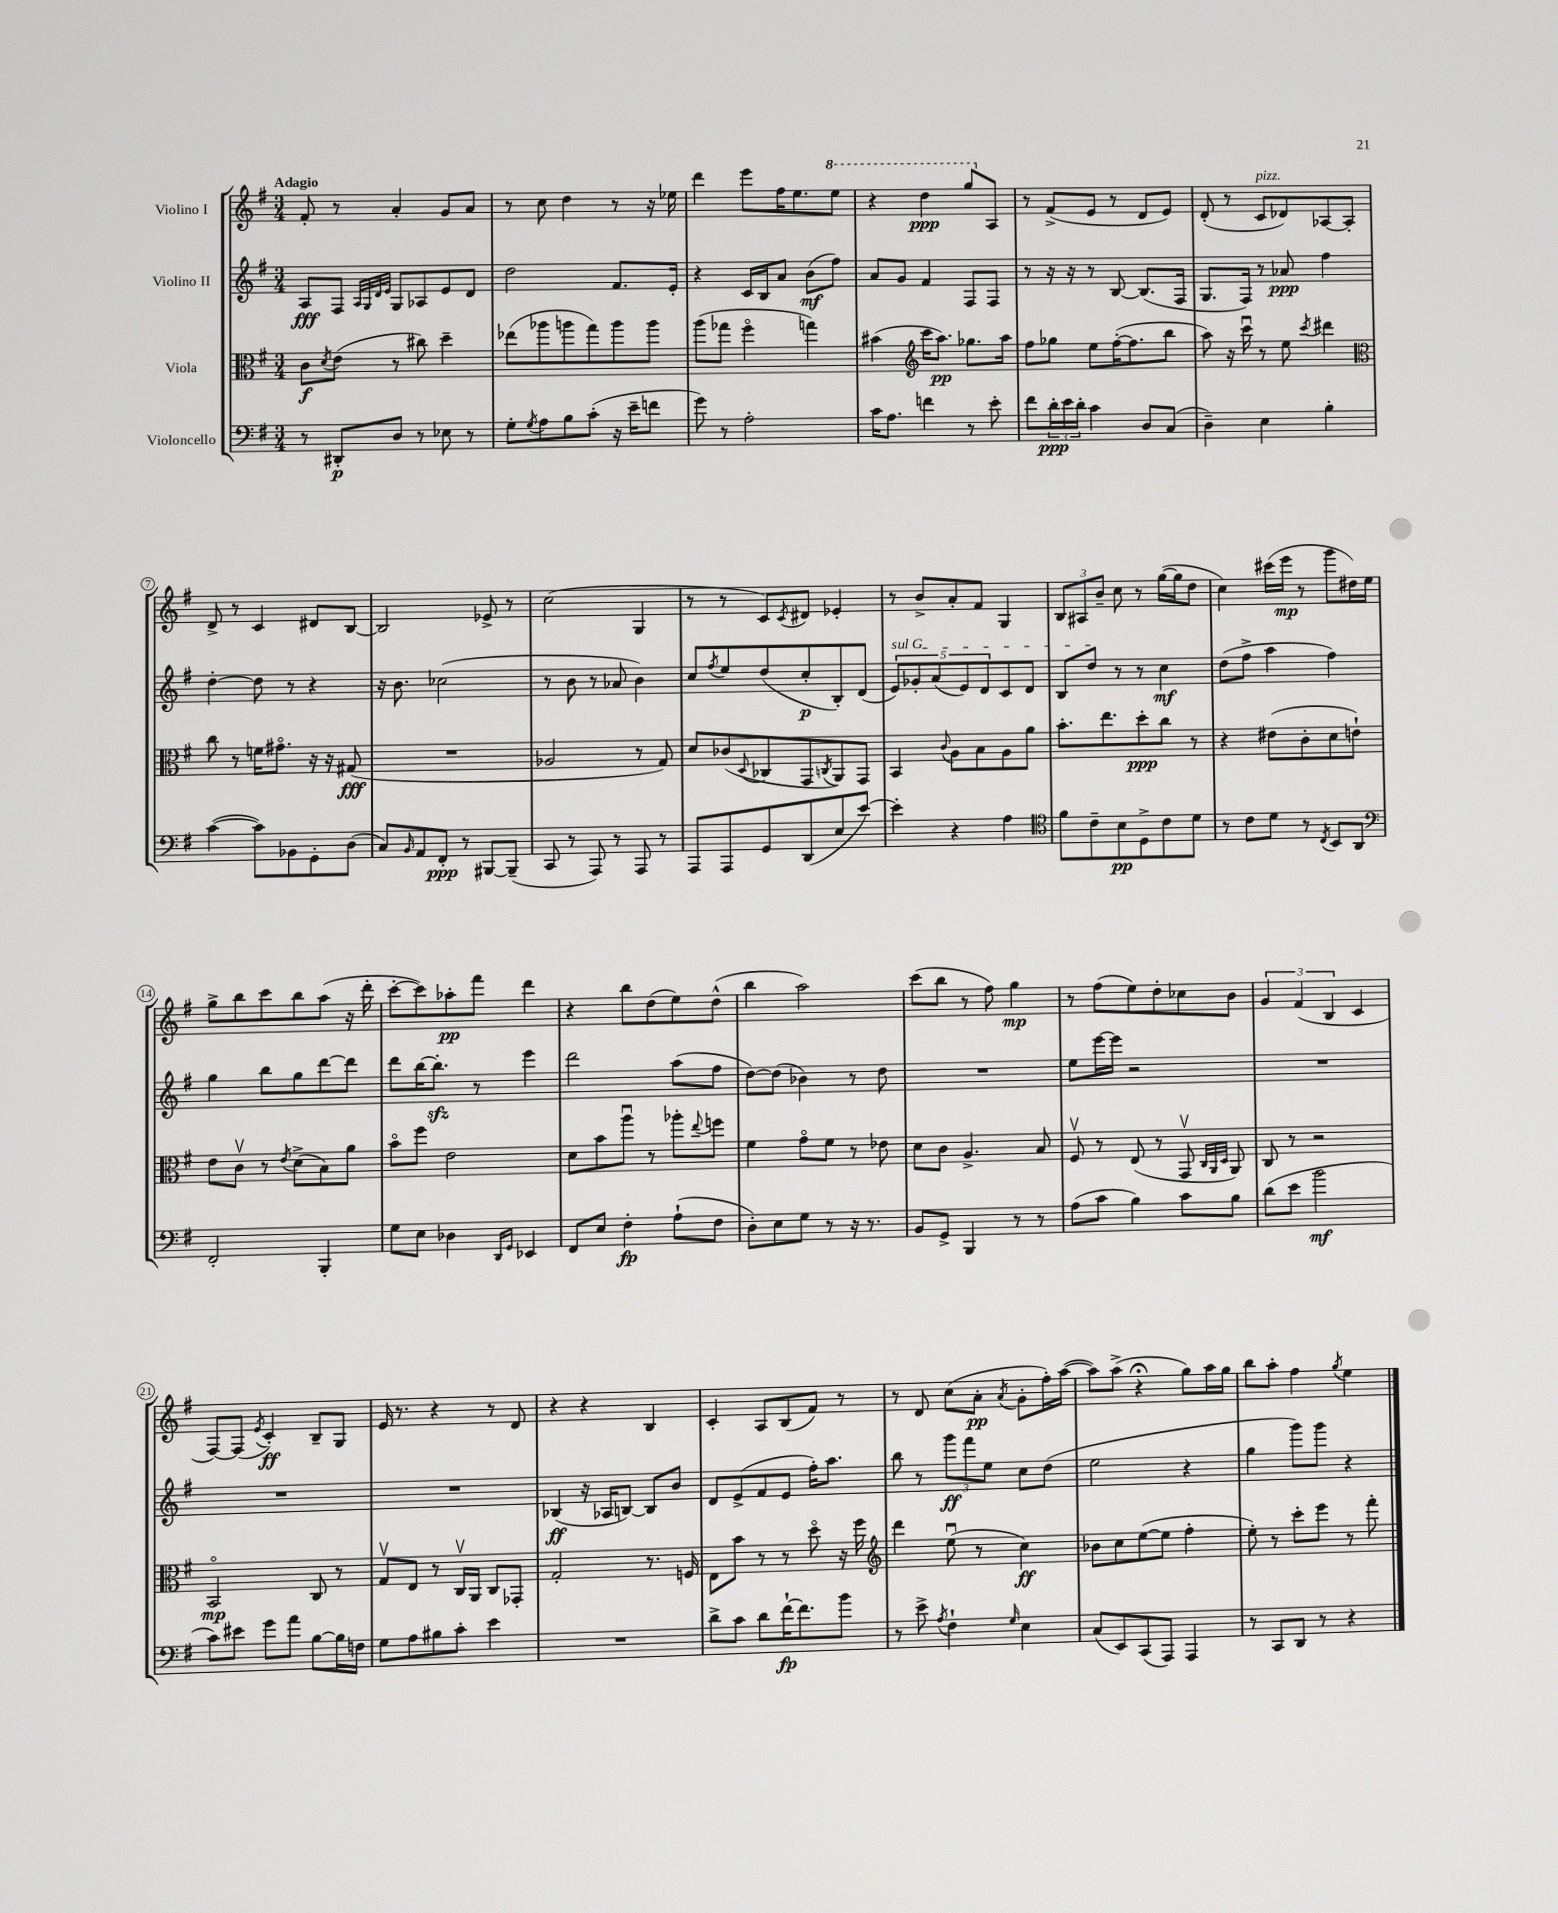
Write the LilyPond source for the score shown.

<<
\new StaffGroup <<
\new Staff = "s0" \with { instrumentName = "Violino I" } {
    \clef treble \key g \major \numericTimeSignature \time 3/4 \tempo "Adagio"
    fis'8-. r8 a'4-. g'8 a'8 |
    r8 c''8 d''4 r8 r16 ees''16 |
    d'''4 e'''8 fis''16 e''8. \ottava #1 e'''8 |
    r4 d'''4\ppp g'''8 \ottava #0 a8 |
    r8 fis'8->( e'8 r8 d'8 e'8) |
    d'8-.( r8 c'8^\markup { \italic "pizz." } des'8) aes8~ aes8-. |
    d'8-> r8 c'4 dis'8 b8~ |
    b2 ees'8-> r8 |
    c''2( g4 |
    r8 r8 c'8) \acciaccatura { c'8 } dis'8 ees'4-. |
    r8 b'8-> a'8-. fis'8 g4 |
    \tuplet 3/2 { b8 ais8 b'8-- } c''8 r8 g''16~( g''16 d''8 |
    c''4) cis'''16( e'''16\mp r8 g'''8 dis''16) e''16 |
    g''8-> b''8 c'''8 b''8 a''8( r16 d'''16-. |
    c'''8~-. c'''8) aes''8-.\pp fis'''8 d'''4 |
    r4 b''8 d''8( e''8) d''8-^( |
    b''4 a''2) |
    c'''8( b''8 r8 fis''8) g''4\mp |
    r8 fis''8( e''8) d''8-. ces''8 b'8 |
    \tuplet 3/2 { g'4 fis'4( b4 } c'4 |
    fis8~) fis8( \acciaccatura { e'8 } c'4-.\ff) b8-- g8 |
    e'16 r8. r4 r8 d'8 |
    r4 r4 b4 |
    c'4-. a8 b8( fis'8) r8 |
    r8 d'8 c''8( a'8-.\pp \acciaccatura { a'8 } g'8-. fis''16-.) a''16~( |
    a''8) a''8->( r4\fermata g''8) a''16 g''16 |
    b''8 a''8-. fis''4 \acciaccatura { g''8 } e''4 \bar "|." |
}
\new Staff = "s1" \with { instrumentName = "Violino II" } {
    \clef treble \key g \major \numericTimeSignature \time 3/4
    a8\fff fis8 \grace { a32 g32 d'32 e'32 } g8 aes8 e'8 d'8 |
    d''2 fis'8. e'16-. |
    r4 c'16 b16 a'8 b'8\mf( fis''8) |
    a'8 g'8 fis'4 fis8 fis8 |
    r8 r16 r16 r8 b8~ b8.( fis16 |
    g8. fis16) r8 aes'8\ppp fis''4 |
    d''4~-. d''8 r8 r4 |
    r16 b'8. ces''2( |
    r8 b'8 r8 aes'8 b'4) |
    c''8 \acciaccatura { fis''8 } e''8 d''8( c''8-.\p b8-.) d'8( |
    \tuplet 5/4 { \once \override TextSpanner.bound-details.left.text = \markup { \italic "sul G" } e'8\startTextSpan) ges'8-. a'8( e'8) d'8 } c'8 d'8 |
    b8 d''8\stopTextSpan r8 r8 c''4\mf |
    d''8( fis''8-> a''4 fis''4) |
    g''4 b''8 g''8 d'''8~ d'''8 |
    d'''8 b''16~ b''8.-.\sfz r8 e'''4 |
    d'''2 a''8( fis''8 |
    d''8~) d''8( bes'4) r8 d''8 |
    R2. |
    e''8 e'''16~ e'''16 r2 |
    R2. |
    R2. |
    R2. |
    bes4\ff( r16 aes16 b8~) b8 b'8 |
    d'8 e'8->( fis'8 e'8 fis''16-.) a''8. |
    b''8 r8 \tuplet 3/2 { g'''8\ff fis'''8 e''8 } c''8 d''8( |
    e''2 r4 |
    g''4 g'''8) g'''8 r4 \bar "|." |
}
\new Staff = "s2" \with { instrumentName = "Viola" } {
    \clef alto \key g \major \numericTimeSignature \time 3/4
    c'8\f \acciaccatura { d'8 } e'8( r8 cis''8) d''4-- |
    ees''8( aes''8 a''8 g''8) a''8 a''8 |
    a''8( ges''8 fis''4\flageolet g''4) |
    bis'4( \clef treble c'''16 a''8.\pp) ges''8. a''16 |
    fis''8 ges''8 e''8 fis''16~-.( fis''8. b''8 |
    a''8) r16 c'''16\downbow r8 e''8 \acciaccatura { c'''8 } dis'''4 |
    \clef alto c''8 r8 f'16 gis'8.\flageolet r16 r16 gis8\fff( |
    R2. |
    aes2 r8 g8) |
    d'8 ces'8( \appoggiatura { d8 } ces8 g,8 \acciaccatura { c8 } a,8) g,8 |
    b,4 \appoggiatura { c'8 } a8 b8 a8 a'8 |
    b'8.-. e''8. d''8-.\ppp c''8 r8 |
    r4 eis'8( c'8-. d'8 e'8-!) |
    e'8 c'8\upbow r8 \acciaccatura { e'8 } d'8->( b8) a'8 |
    b'8\flageolet fis''8 e'2 |
    d'8 b'8 a''8\downbow r8 aes''8-. \appoggiatura { e''8 } f''8 |
    fis'4 g'8\flageolet fis'8 r8 ees'8 |
    d'8 c'8 a4.-> b8 |
    fis8\upbow r8 e8( r8 g,8\upbow \grace { c32 a,32 d32 } a,8) |
    c8 r8 r2 |
    b,2\flageolet\mp c8 r8 |
    g8\upbow e8 r8 c16\upbow a,16 c8 ges,8-. |
    g2-. r8. f16 |
    e8 b'8 r8 r8 d''8\flageolet r16 fis''16 |
    \clef treble d'''4 e''8\downbow( r8 c''4\ff) |
    bes'8 c''8 e''8~( e''8 fis''4-. |
    e''8-.) r8 c'''8-. e'''8 r8 fis'''8-. \bar "|." |
}
\new Staff = "s3" \with { instrumentName = "Violoncello" } {
    \clef bass \key g \major \numericTimeSignature \time 3/4
    r8 dis,8-.\p d8 r8 ees8 r8 |
    g8-. \acciaccatura { g8 } a8 b8 c'8-.( r16 e'16-- f'8 |
    g'8) r8 a2-. |
    c'16 a8. f'4 r8 e'8-. |
    fis'8 \tuplet 3/2 { d'16-.\ppp e'16 d'16-. } c'4 d8 c8( |
    d4--) e4 b4-. |
    c'4~( c'8) bes,8 g,8-. d8( |
    c8) \grace { b,16 } a,8 fis,8-.\ppp r8 bis,,8~ bis,,8--( |
    c,8 r8 a,,8) r8 a,,8 r8 |
    a,,8 a,,8 g,8 d,8( e8 e'8~) |
    e'4-. r4 a4 |
    \clef tenor fis'8 c'8-- b8\pp d8-> c'8 d'8 |
    r8 c'8 d'8 r8 \acciaccatura { c8 } b,8 a,8 |
    \clef bass fis,2-. b,,4-. |
    g8 e8 des4 \grace { d,16 g,16 } ees,4 |
    fis,8 e8 fis4-.\fp a8-!( fis8 |
    d8-.) e8 g8 r8 r16 r8. |
    b,8 g,8-> b,,4 r8 r8 |
    a8( c'8 b4) c'8 b8 |
    d'8( e'8 b'2\mf |
    c'8) eis'8 g'8 a'8 b8~ b16 f16 |
    g8 a8 bis8 c'8-. e'4 |
    R2. |
    d'8-> c'8 d'8 fis'16~-!\fp fis'8. b'8 |
    r8 e'8-> \acciaccatura { a8 } fis4-! \grace { g16 } e4 |
    c8( e,8) c,8( a,,8) a,,4 |
    r8 c,8 d,8 r8 r4 \bar "|." |
}
>>
>>
\layout { \context { \Score \override BarNumber.stencil = #(make-stencil-circler 0.1 0.3 ly:text-interface::print) } }
